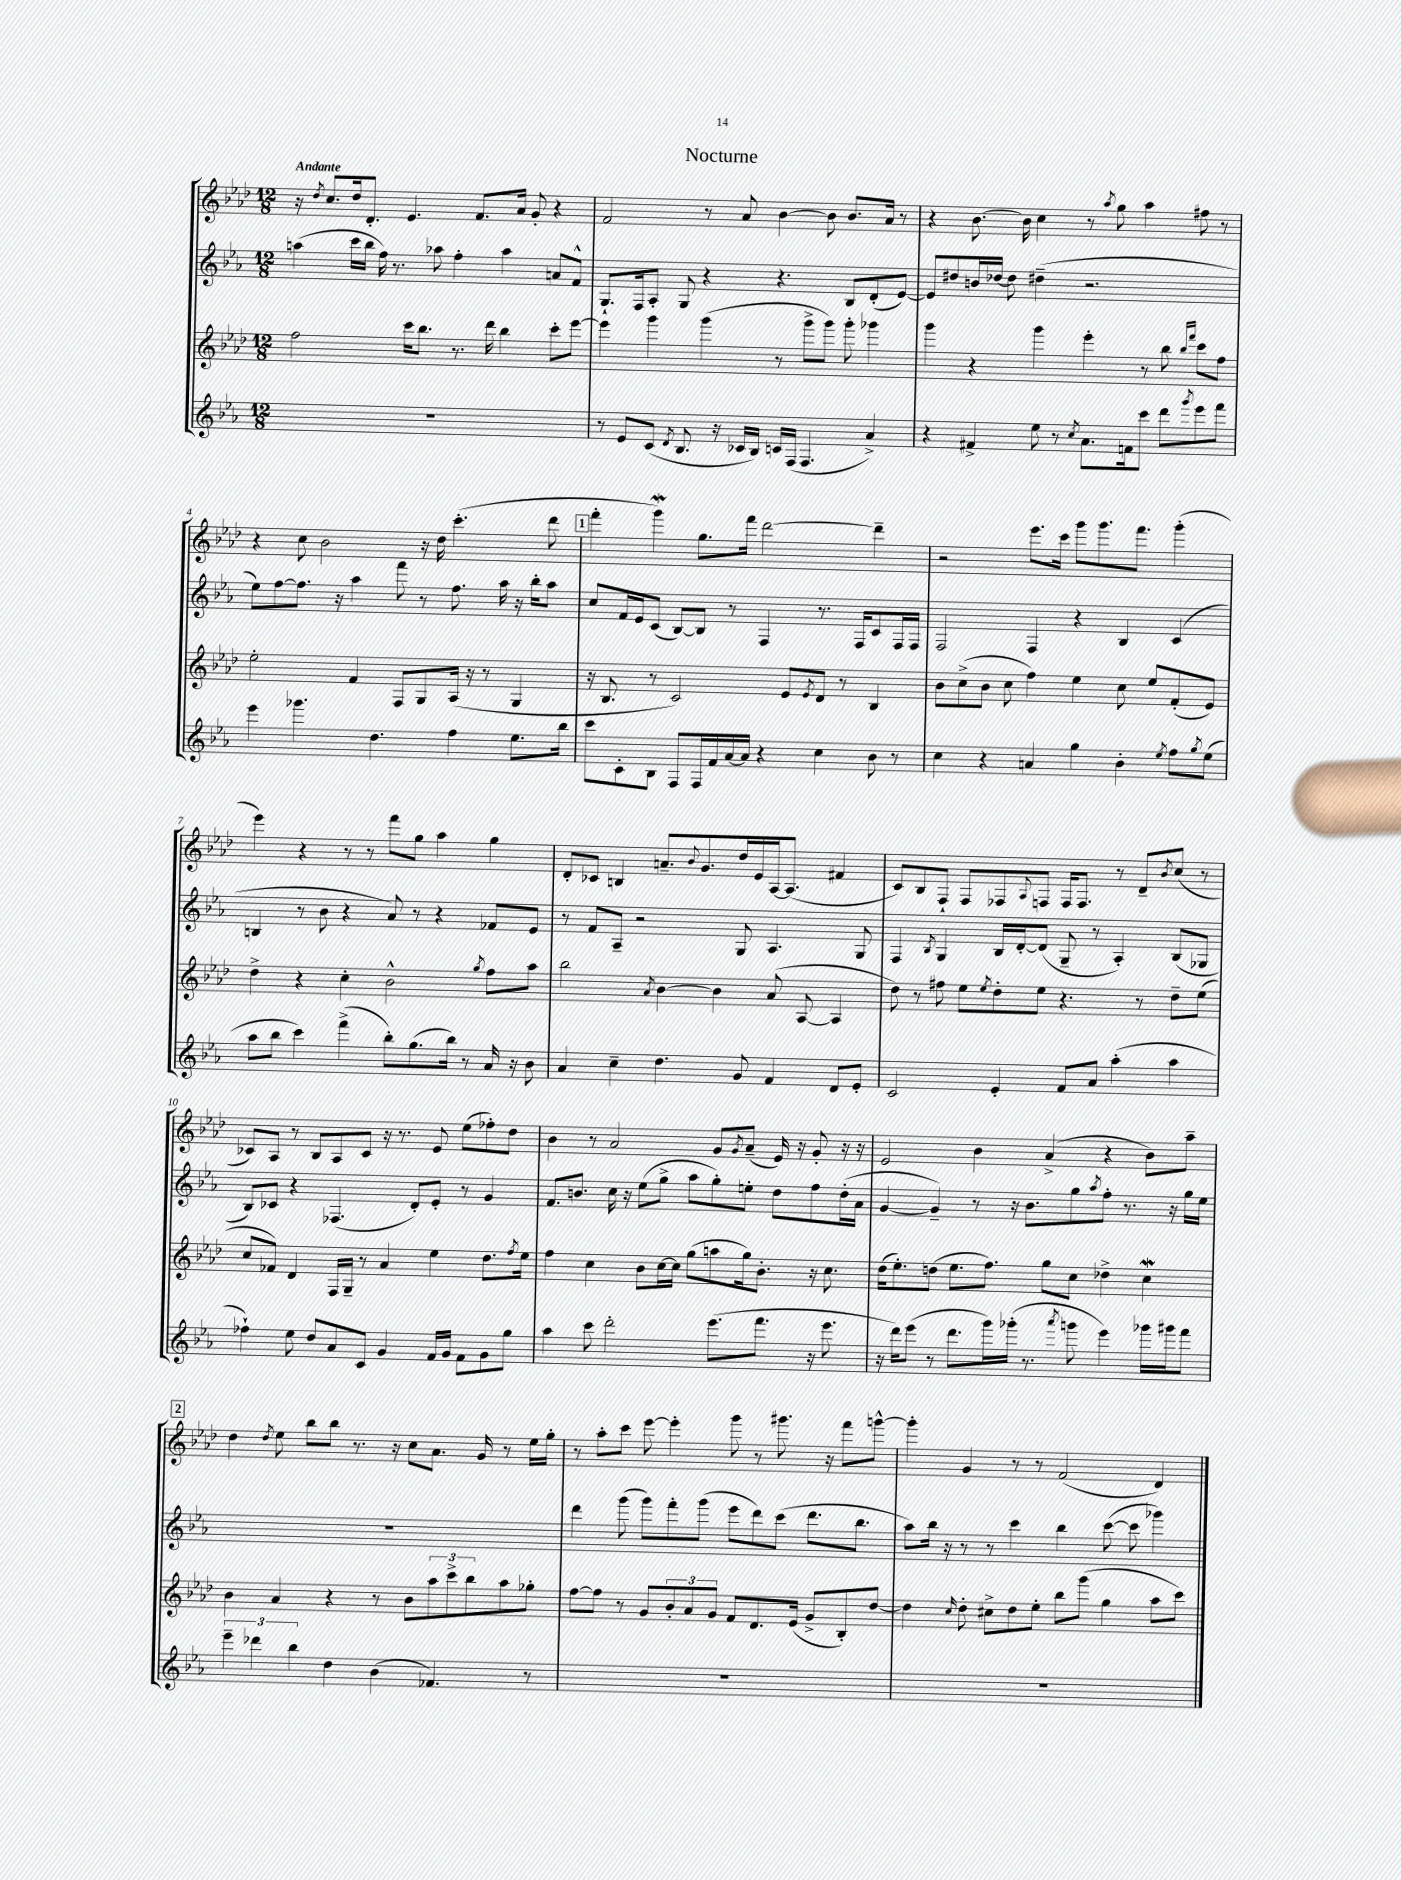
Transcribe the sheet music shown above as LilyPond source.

\header { title = "Nocturne" }
<<
\new StaffGroup <<
\new Staff = "s0" {
    \clef treble \key aes \major \numericTimeSignature \time 12/8 \tempo "Andante"
    r16 \acciaccatura { des''8 } c''8. des''16 des'8.-. ees'4. f'8. aes'16 g'8-. r4 |
    f'2 r8 aes'8 bes'4~ bes'8 bes'8. aes'16 r8 |
    r4 bes'8.~ bes'16 c''4 r8 \acciaccatura { aes''8 } g''8 aes''4 fis''8 r8 |
    r4 c''8 bes'2 r16 des''16 c'''4.-.( des'''8 |
    \mark \markup { \box "1" } f'''4-. g'''4\mordent) g''8. f'''16 des'''2~ des'''4-- |
    r2 ees'''8. c'''16 g'''8 g'''8. f'''8. g'''4-.( |
    ees'''4) r4 r8 r8 f'''8 g''8 aes''4 g''4 |
    des'8-. ces'8 b4 a'8.-- \appoggiatura { bes'8 } g'8. des''16 ees'16 aes16~ aes8.( fis'4 |
    c'8) bes8 f8-! f8 fes8 \appoggiatura { aes8 } f8 f16 f8. r8 des'8-- \acciaccatura { bes'8 } c''8( r8 |
    ces'8) aes8 r8 bes8 aes8 ces'8 r16 r8. ees'8 ees''8( fes''8-.) des''8 |
    bes'4 r8 aes'2 g'8 \acciaccatura { g'8 } aes'8--( ees'16) r16 g'8-. r16 r16 |
    ees'2 bes'4 aes'4->( r4 bes'8) aes''8-- |
    \mark \markup { \box "2" } des''4 \acciaccatura { des''8 } ees''8 bes''8 bes''8 r8. r16 c''8 aes'8. g'16 r8 ees''16 g''16-. |
    r8 aes''8-. c'''8 ees'''8~ ees'''4-. g'''8 r8 gis'''8. r16 f'''8 g'''8~-^ |
    g'''4-. g'4 r8 r8 f'2( des'4) \bar "|." |
}
\new Staff = "s1" {
    \clef treble \key ees \major \numericTimeSignature \time 12/8
    a''4( c'''16 bes''16 f''16) r8. aes''8 f''4-. aes''4 a'8 f'8-^ |
    g8.-! f16 aes8-. g8 r4 r4. bes8 d'8-.( ees'8~) |
    ees'8 dis''8 b'16 des''16~ des''8 dis''4--( r2. |
    ees''8) f''8~ f''8. r16 aes''4 f'''8 r8 f''8. aes''16 r16 bes''16-. aes''8 |
    \mark \markup { \box "1" } c''8 f'16 ees'16 c'8( bes8~) bes8 r8 f4 r8. f16 c'8 f16 f16 |
    f2 f4 r4 bes4 c'4( |
    b4 r8 bes'8 r4 aes'8) r8 r4 fes'8 ees'8 |
    r8 f'8 aes8-- r2 g8 aes4. g8 |
    f4 \acciaccatura { bes8 } g4 bes16 d'16~-. d'8( g8-- r8 aes4-.) bes8( ges8 |
    bes8) ces'8 r4 fes4.( d'8-.) ees'8-. r8 g'4 |
    f'8. b'8. c''16 r16 ees''8( g''8-> aes''8 g''8-.) e''8-. d''8 f''8 d''16-.( aes'16 |
    g'4~ g'4--) r8 r16 bes'8. g''8 \acciaccatura { aes''8 } f''8-. r8. r16 g''16 ees''16 |
    \mark \markup { \box "2" } R1. |
    d'''4 g'''8( g'''8) f'''8-. g'''8( ees'''8 d'''8) c'''8( d'''8. bes''8. |
    aes''8) bes''16 r16 r8 r8 c'''4 bes''4 c'''8~( c'''8 ges'''4) \bar "|." |
}
\new Staff = "s2" {
    \clef treble \key aes \major \numericTimeSignature \time 12/8
    f''2 c'''16 bes''8. r8. des'''16 bes''4 c'''8-. ees'''8~ |
    ees'''4 g'''4 g'''4( r8 g'''8-> g'''8) g'''8-. ges'''4 |
    g'''4 r4 g'''4 ees'''4-. r8 bes''8 \grace { bes''16 f'''16 } c'''8 f''8 |
    ees''2-. f'4 f8 g8 aes16( r16 r8 g4 |
    \mark \markup { \box "1" } r16 bes8. r8 c'2) ees'8 \acciaccatura { ees'8 } des'8 r8 bes4 |
    bes'8 c''8->( bes'8 c''8 f''4) ees''4 c''8 ees''8 f'8-.( ees'8) |
    des''4-> r4 c''4-. bes'2-^ \acciaccatura { g''8 } f''8 aes''8 |
    bes''2 \acciaccatura { aes'8 } bes'4~ bes'4 aes'8( aes8~ aes4 |
    des''8) r8 fis''8 ees''8 \acciaccatura { ees''8 } des''8-. ees''8 r4. r8 des''8-- ees''8( |
    c''8 fes'8) des'4 f16 g16-- r8 aes'4 ees''4 des''8. \acciaccatura { f''8 } ees''16 |
    f''4 c''4 bes'8 c''16~ c''16 g''8( a''8 g''16) bes'8.-. r16 c''8. |
    des''16( ees''8.-.) d''8( ees''8. f''8.) g''8 c''8 des''4-> c''4\mordent |
    \mark \markup { \box "2" } bes'4 aes'4 r4 r8 bes'8 \tuplet 3/2 { aes''8 c'''8-> bes''8 } aes''8 ges''8-. |
    f''8~ f''8 r8 g'8 \tuplet 3/2 { bes'8-. aes'8 g'8 } f'8 des'8. ees'16( g'8-> bes8-.) des''8~ |
    des''4 \grace { c''16 } des''8-. cis''8-> des''8 ees''8-. bes''8 g'''8( g''4 aes''8 c'''8) \bar "|." |
}
\new Staff = "s3" {
    \clef treble \key ees \major \numericTimeSignature \time 12/8
    R1. |
    r8 ees'8 c'8( \acciaccatura { d'8 } bes8. r16 ces'16 bes16) c'16 f16( f4. aes'4->) |
    r4 fis'4-> ees''8 r8 \acciaccatura { c''8 } aes'8. f'16 c'''8 d'''8 \acciaccatura { g'''8 } ees'''8 f'''8 |
    ees'''4 ges'''4. d''4. f''4 ees''8. bes''16 |
    \mark \markup { \box "1" } c'''8 c'8-. bes8 f8 f16 f'16 aes'16~ aes'16 r4 c''4 bes'8 r8 |
    c''4 r4 a'4 g''4 bes'4-. \acciaccatura { ees''8 } f''8 \acciaccatura { g''8 } ees''8( |
    aes''8 bes''8 c'''4) f'''4->( bes''8-.) g''8.( bes''16) r8 aes'16 r16 bes'8 |
    aes'4 c''4-- d''4. g'8 f'4 d'8 ees'8-. |
    c'2 ees'4-. f'8 aes'8 aes''4-.( aes''4 |
    fes''4-!) ees''8 d''8 aes'8 c'8 g'4 f'16 g'16 f'8 g'8 g''8 |
    aes''4 c'''8 d'''2-. ees'''8.( f'''8. r16 ees'''8. |
    r16 d'''16) ees'''8( r8 d'''8. g'''16) ges'''16-.( r8. \acciaccatura { aes'''8 } g'''8 ees'''4) ges'''16 gis'''16 f'''8 |
    \mark \markup { \box "2" } \tuplet 3/2 { ees'''4-- des'''4 bes''4 } d''4 bes'4( fes'4.) r8 |
    R1. |
    R1. \bar "|." |
}
>>
>>
